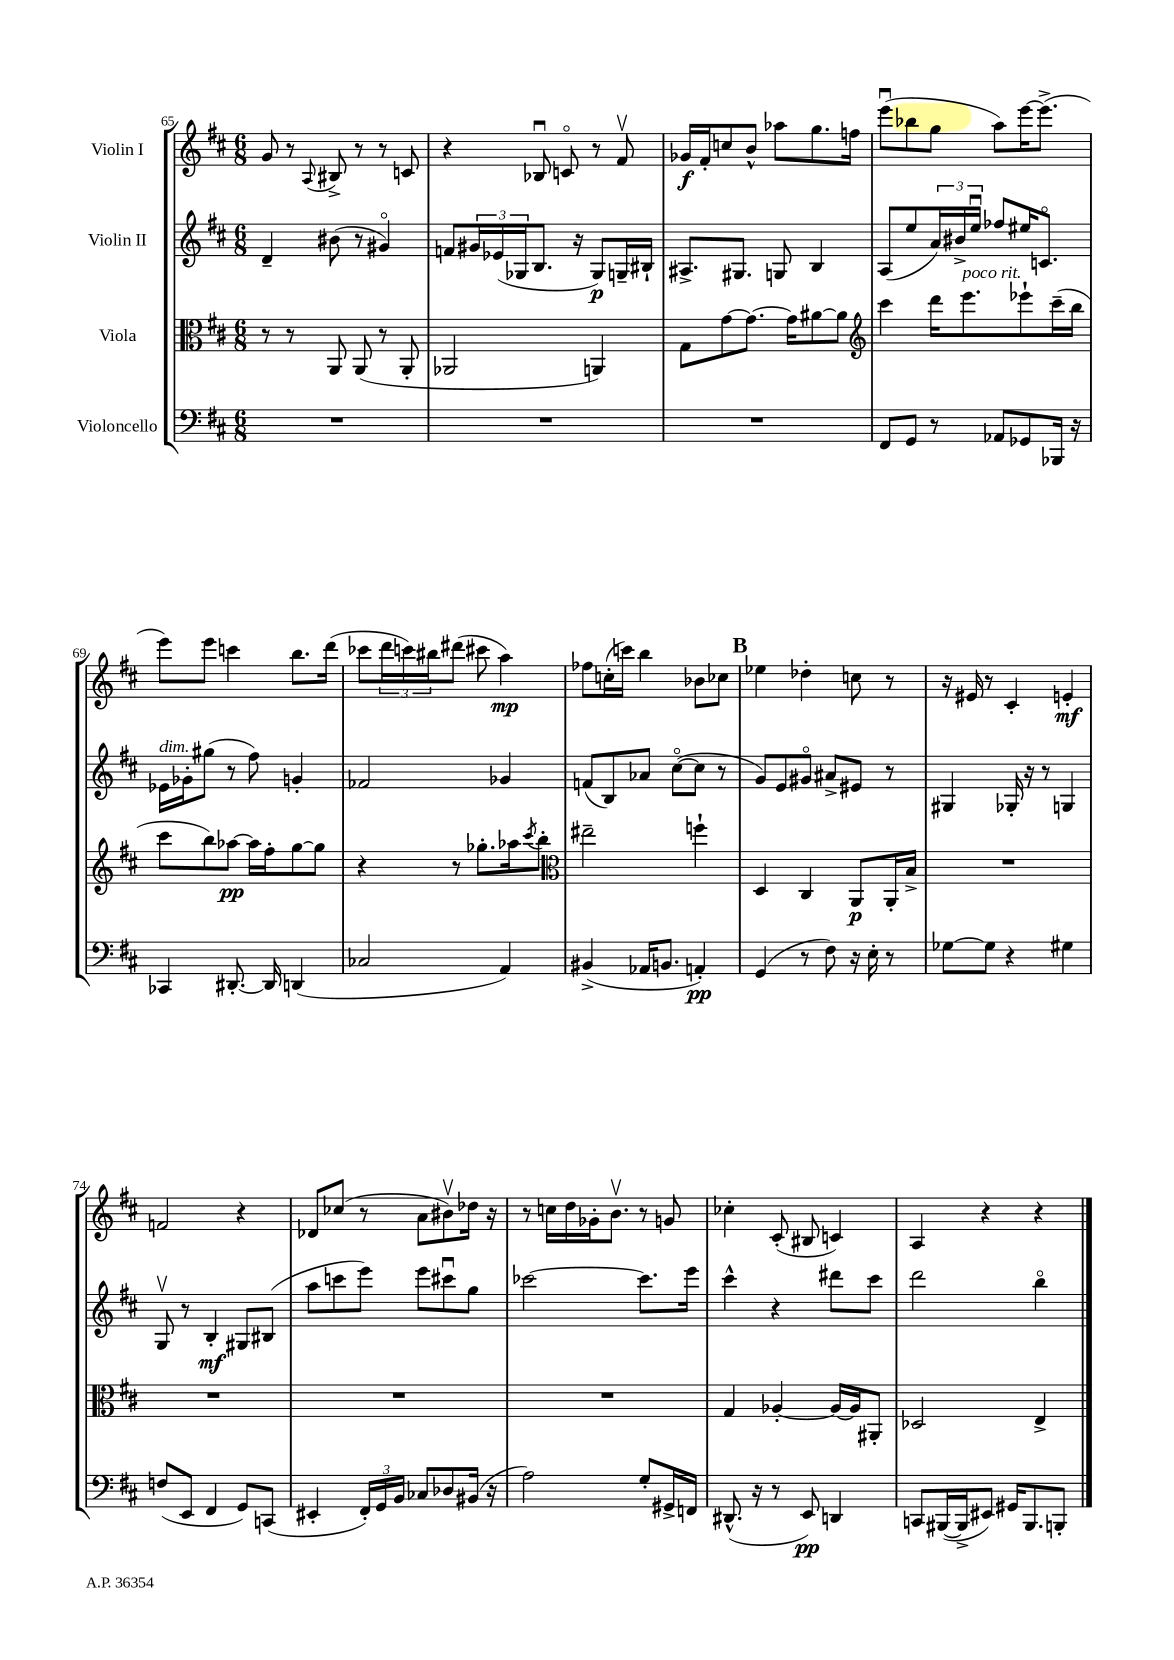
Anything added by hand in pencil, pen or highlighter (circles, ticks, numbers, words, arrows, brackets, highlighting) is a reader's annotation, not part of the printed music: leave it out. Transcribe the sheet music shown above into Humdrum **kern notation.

**kern	**kern	**kern	**kern
*staff4	*staff3	*staff2	*staff1
*clefF4	*clefC3	*clefG2	*clefG2
*k[f#c#]	*k[f#c#]	*k[f#c#]	*k[f#c#]
*M6/8	*M6/8	*M6/8	*M6/8
2.r	8r	4d~/	8g/
.	8r	.	8r
.	.	.	8qqA/
.	8AA/	(8b#\	8B#^/
.	(8AA/	8r	8r
.	8r	4g#o/)	8r
.	8AA'/	.	8c/
=	=	=	=
2.r	2AA-/	8f/L	4r
.	.	24g#/L	.
.	.	(24e-/	.
.	.	24G-/J	.
.	.	8.B/J	8B-u/
.	.	.	8co/
.	.	16r	.
.	4AA/)	8G-/L)	8r
.	.	16G~/L	8f#v/
.	.	16B#`/JJ	.
=	=	=	=
2.r	8G\L	8.A#^/L	16g-/LL
.	.	.	16f#'/J
.	[8g\	.	8cc/
.	.	8.G#/J	.
.	8.g\_J	.	8b^^/J
.	.	8G/	8aa-\L
.	16g\]LK	.	.
.	[8a#\	4B/	8.gg\
.	8a#\]J	.	.
.	.	.	16ff\Jk
=	=	=	=
*	*clefG2	*	*
8FF#/L	4ccc#\	(8A/L	(8eeeu\L
8GG/J	.	8ee/	8bb-\
8r	16ddd\LK	24a/L)	8gg\J
.	.	24b#^/	.
.	8.eee\	.	.
.	.	24eeu/JJ	.
8AA-/L	.	8ff-/L	8aa\L)
8GG-/	8eee-`\	16ee#/K	[16eee\K
.	.	8.co/J	(8.eee^\]J
16BBB-/Jk	(16ccc#~\L	.	.
16r	16bb\JJ	.	.
=	=	=	=
4CC-/	8ccc#\L	16e-\LL	8eee\L)
.	.	16g-'\J	.
.	8bb\)	(8gg#\J	8eee\J
[8.DD#'/	[8aa-\J	8r	4ccc\
.	16aa-\]LL	8ff#\)	.
16DD#/]	16ff#'\J	.	.
(4DD/	[8gg\	4g'/	8.bb\L
.	8gg\]J	.	.
.	.	.	(16ddd\Jk
=	=	=	=
2C-/	4r	2f-/	8ccc-\L
.	.	.	24ddd\L
.	.	.	24ccc\)
.	.	.	24bb#\J
.	8r	.	(8ddd#\J
.	8.gg-'\L	.	8ccc#\
4AA/)	.	4g-/	4aa\)
.	16aa-\k	.	.
.	8qccc#/	.	.
.	8bb'\J	.	.
=	=	=	=
*	*clefC3	*	*
(4BB#^/	2ee#~\	(8f/L	8ff-\L
.	.	8B/)	(16cc'\L
.	.	.	16ccc\JJ)
16AA-/LK	.	8a-/J	4bb\
8.BB/J	.	.	.
.	.	([8cc#o\L	.
4AA'/)	4ff`\	8cc#\]J	8b-\L
.	.	8r	8cc-\J
=	=	=	=
(4GG/	4D/	8g/L)	4ee-\
.	.	8e/	.
8r	4C#/	8g#o/J	4dd-'\
8F#\)	.	8a#^/L	.
16r	8AA/L	8e#/J	8cc\
16E'\	.	.	.
8r	16AA'/L	8r	8r
.	16B^/JJ	.	.
=	=	=	=
[8G-\L	2.r	4G#/	16r
.	.	.	16e#/
8G-\]J	.	.	8r
4r	.	16G-'/	4c#'/
.	.	16r	.
.	.	8r	.
4G#\	.	4G/	4e'/
=	=	=	=
(8F/L	2.r	8Gv/	2f/
8EE/J	.	8r	.
4FF#/	.	4B'/	.
8GG/L)	.	8G#/L	4r
(8CC/J	.	(8B#/J	.
=	=	=	=
4EE#'/	2.r	8aa\L	8d-/L
.	.	8ccc\	(8cc-/J
24FF#'/LL)	.	8eee\J)	8r
24GG/	.	.	.
24BB/JJ	.	.	.
8C-/L	.	8eee\L	8a\L
8D-/	.	8ccc#u\	8b#v\)
(16BB#/Jk	.	8gg\J	16dd-\Jk
16r	.	.	16r
=	=	=	=
2A\)	2.r	[2ccc-\	8r
.	.	.	16cc\LL
.	.	.	16dd\
.	.	.	16g-'\J
.	.	.	8.bv\J
8G'/L	.	8.ccc-\]L	8r
16GG#^/L	.	.	8g/
16FF/JJ	.	16eee\Jk	.
=	=	=	=
(8.DD#^^/	4G/	4ccc#^^\	4cc-'\
16r	.	.	.
8r	[4A-'/	4r	(8c#'/
8EE/)	.	.	8B#/
4DD/	16A-/_LL	8ddd#\L	4c/)
.	16A-/]J	.	.
.	8AA#'/J	8ccc#\J	.
=	=	=	=
8CC/L	2D-/	2ddd\	4A/
([16BBB#/L	.	.	.
16BBB#^/]J	.	.	.
8EE#/J)	.	.	4r
16GG#/LK	.	.	.
8.BBB#/	.	.	.
.	4E^/	4bbo\	4r
8BBB'/J	.	.	.
==	==	==	==
*-	*-	*-	*-
